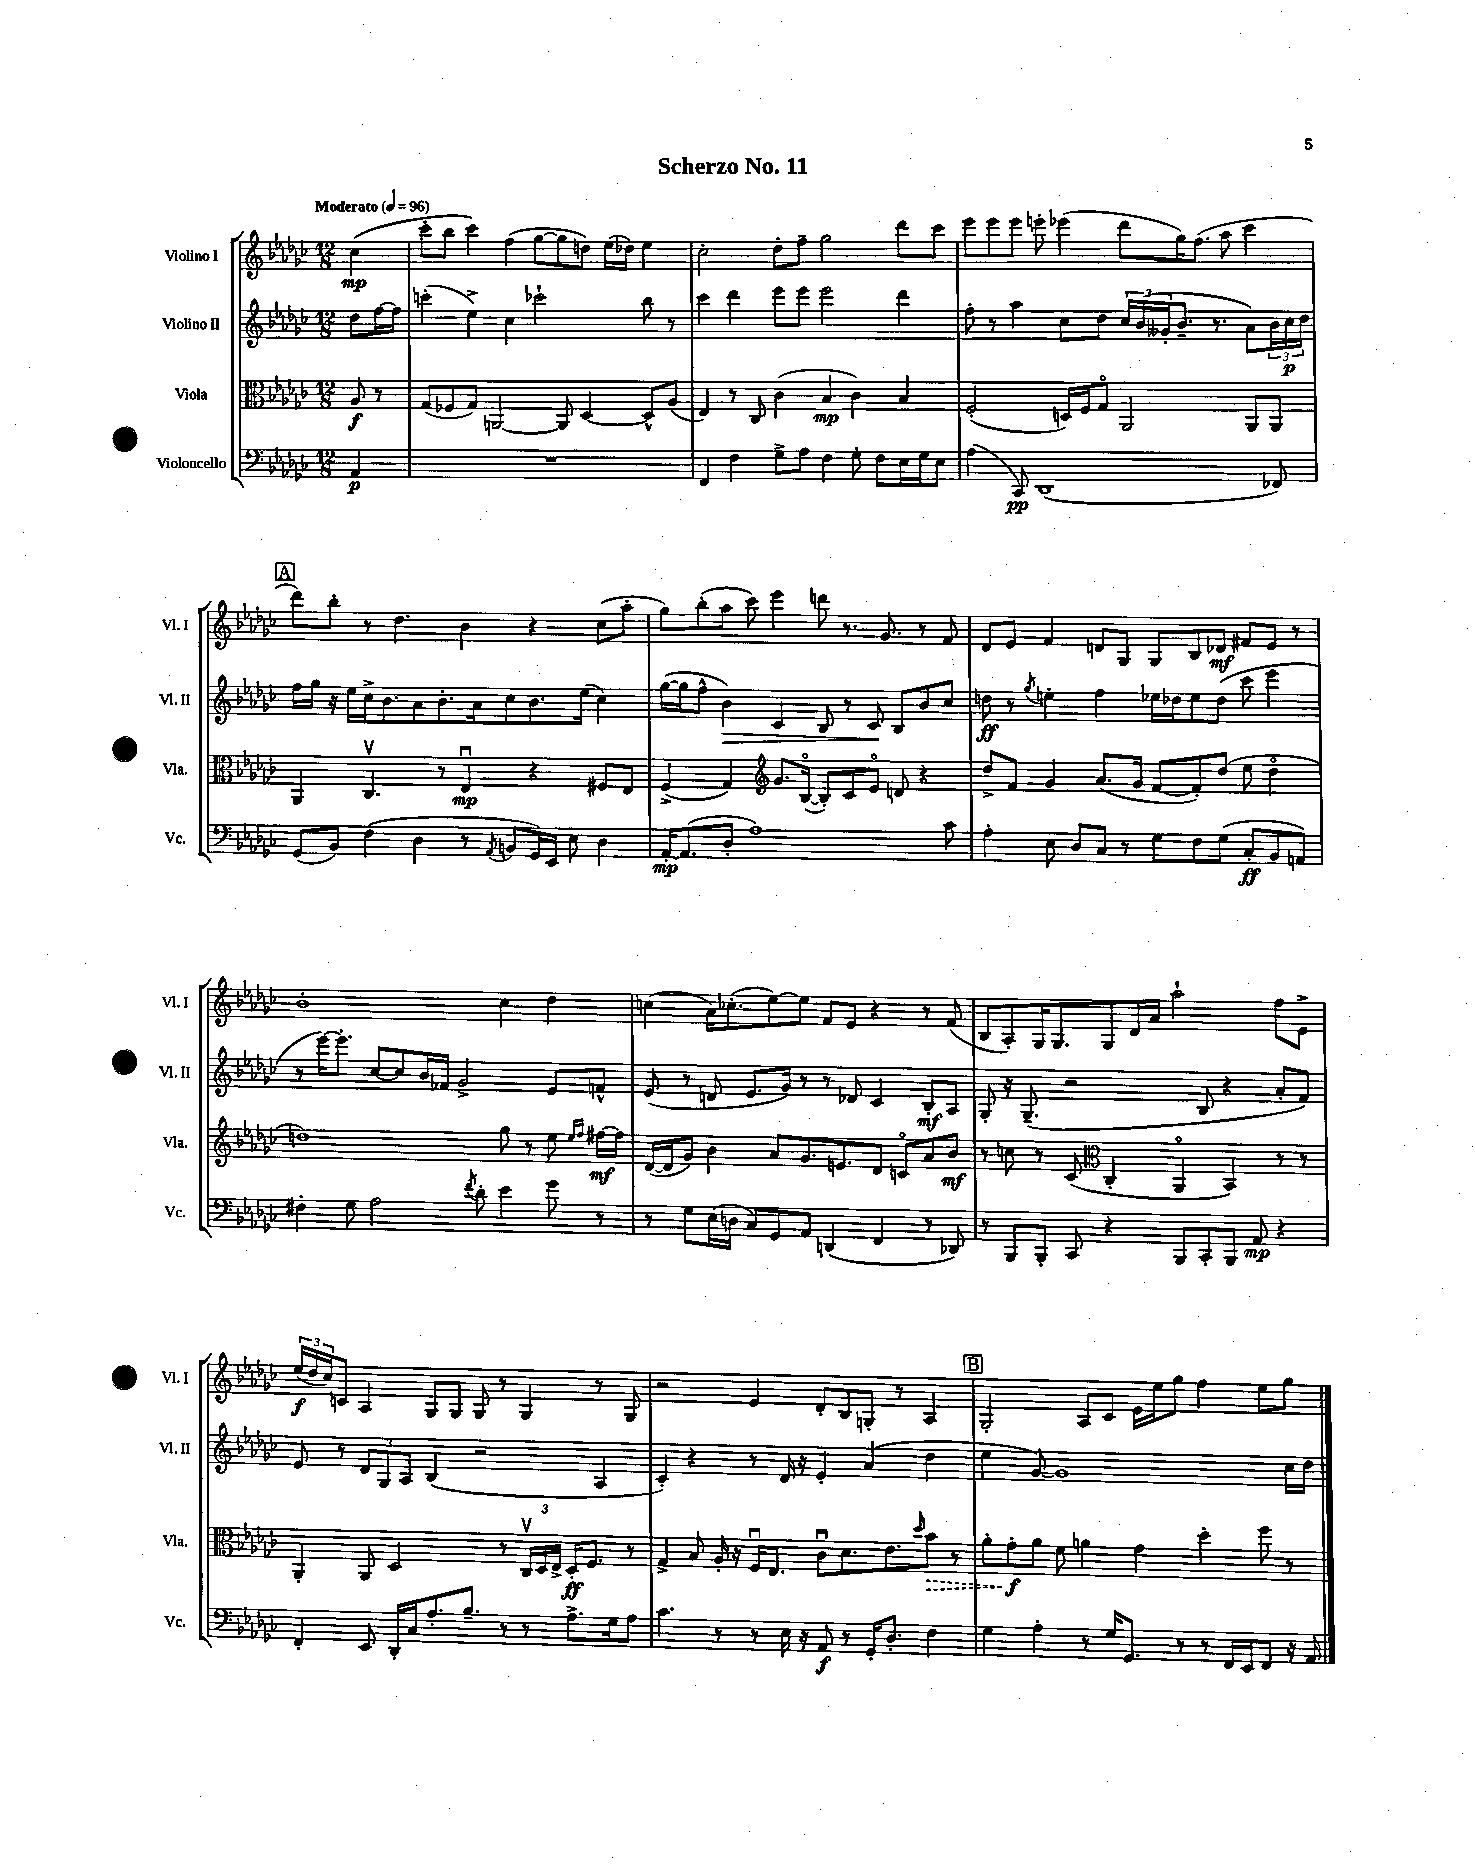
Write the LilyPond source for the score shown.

\header { title = "Scherzo No. 11" }
<<
\new StaffGroup <<
\new Staff = "s0" \with { instrumentName = "Violino I" shortInstrumentName = "Vl. I" } {
    \clef treble \key ges \major \numericTimeSignature \time 12/8 \partial 4 \tempo "Moderato" 4 = 96
    ces''4\mp( |
    ces'''8-. bes''8 ces'''4) f''4( ges''8~ ges''8 d''8) ees''16( des''16) ees''4 |
    ces''2-. des''8-. f''8-- ges''2 des'''8 ces'''8 |
    ees'''8 ees'''8 ees'''8 e'''8-. ees'''4( des'''8 ges''16) f''8.( aes''8 ces'''4 |
    \mark \markup { \box "A" } des'''8) bes''8-. r8 des''4. bes'4 r4 ces''8( aes''8-. |
    ges''8) bes''8-.( aes''8 ces'''8) ees'''4 d'''8 r8. ges'8. r8 f'8 |
    des'8 ees'8 f'4 d'8 ges8 ges8 bes8 des'8\mf fis'8 ees'8 r8 |
    bes'1-. ces''4 des''4 |
    c''4( aes'16) ces''8.-.( ees''8~) ees''8 f'8 ees'8 r4 r8 f'8( |
    bes8 aes8-.) ges16 ges8. ges8 des'16 aes'16 aes''2-! f''8 ees'8-> |
    \tuplet 3/2 { ees''16\f( des''16 ces''16) } c'8 aes4 ges8 ges8 ges8 r8 ges4 r8 ges8 |
    r2 ees'4 des'8-. bes8 g8-. r8 aes4 |
    \mark \markup { \box "B" } ges2-. aes8 ces'8 ees'16 ees''16 ges''8 f''4 ees''8 ges''8 \bar "|." |
}
\new Staff = "s1" \with { instrumentName = "Violino II" shortInstrumentName = "Vl. II" } {
    \clef treble \key ges \major \numericTimeSignature \time 12/8 \partial 4
    des''8 f''16~ f''16 |
    c'''4-.( ees''4->) ces''4 ces'''2-! bes''8 r8 |
    ces'''4 des'''4 ees'''8 ees'''8 ees'''2 des'''4 |
    f''8-. r8 aes''4 ces''8 des''8 \tuplet 3/2 { ces''16 bes'16( geses'16-. } bes'8.-- r8. aes'8) \tuplet 3/2 { bes'16 ces''16\p des''16 } |
    \mark \markup { \box "A" } f''16 ges''16 r16 ees''16 ces''16-> bes'8. aes'8 bes'8.-. aes'16 ces''8 bes'8. ees''16( ces''4) |
    ges''16~( ges''16 f''8-^ bes'4\>) ces'4 bes8 r8 ces'8\! bes8 bes'8 ces''8 |
    d''8\ff r8 \acciaccatura { ges''8 } e''4-. f''4 ees''16 des''16 ees''8 des''8( ces'''8 ees'''4 |
    r8 ees'''16~) ees'''8.-. ces''8~ ces''8 bes'16 fes'16 ges'2-> ees'8 f'8-^ |
    ees'8( r8 d'8 ees'8. ges'16) r8 r8 des'8 ces'4 bes8-.\mf aes8 |
    ges8-. r16 ges8.--( r2 bes8 r4 aes'8-. f'8) |
    ees'8 r8 \tuplet 3/2 { des'8 ges8 aes8 } bes4( r2 aes4 |
    ces'4-.) r4 r8 des'16 r16 ees'4-. aes'4( des''4 |
    \mark \markup { \box "B" } ees''4 ges'8~) ges'1 ces''16 des''16 \bar "|." |
}
\new Staff = "s2" \with { instrumentName = "Viola" shortInstrumentName = "Vla." } {
    \clef alto \key ges \major \numericTimeSignature \time 12/8 \partial 4
    aes8\f r8 |
    ges8( fes8 ges8) a,2~ a,8 des4~ des8-^ aes8( |
    ees4) r8 ces8 ces'4( bes4\mp ces'4) bes4 |
    f2-.( d16) f16 ges8\flageolet aes,2 aes,8 aes,8 |
    \mark \markup { \box "A" } aes,4 ces4.\upbow r8 ees4\downbow\mp r4 fis8 ees8 |
    f4->( ges4) \clef treble ges'8. bes16~\flageolet( bes8-.) ces'8 ees'8\flageolet d'8 r4 |
    des''8-> f'8 ges'4 aes'8.( ges'16 f'8~ f'8-.) des''8( ees''8 des''4\flageolet |
    d''1) ges''8 r8 ees''8 \grace { ees''16 f''16 } fis''16~\mf fis''16 |
    des'16~( des'16 ges'8) bes'4 aes'8 ges'8. e'8. des'8 c'8\flageolet aes'8 bes'8\mf |
    r8 c''8 r8 ces'8( \clef alto ces4-. aes,4\flageolet bes,4) r8 r8 |
    aes,4-. aes,8 des2 r8 \tuplet 3/2 { ces16\upbow des16 ees16-> } des16-.\ff f8. r8 |
    ges4-> bes8 aes16-. r16 f16\downbow ees8. ces'8\downbow des'8. ees'8. \grace { des''16 } \once \override Hairpin.style = #'dashed-line bes'8\> r8 |
    \mark \markup { \box "B" } aes'8-. ges'8-.\f\! aes'8 f'8 a'4 ges'4 des''4-. f''8 r8 \bar "|." |
}
\new Staff = "s3" \with { instrumentName = "Violoncello" shortInstrumentName = "Vc." } {
    \clef bass \key ges \major \numericTimeSignature \time 12/8 \partial 4
    aes,4\p |
    R1. |
    f,4 f4 ges8-> aes8 f4 ges8-. f8 ees16 ges16 ees8 |
    aes4( ces,8\pp) des,1( fes,8) |
    \mark \markup { \box "A" } ges,8( bes,8) f4( des4 r8 \acciaccatura { aes,8 } b,8 ges,16) ees,16 ees8 des4 |
    aes,16~-.\mp aes,8.( des8-. aes1) ces'8 |
    aes4-. ees8 des8 ces8 r8 ges8 f8 ges8( ces8-.\ff bes,8 a,8) |
    fis4-. ges8 aes2 \acciaccatura { f'8 } des'8-. ees'4 ges'8 r8 |
    r8 ges8 ees16( d16 ces8) ges,8 aes,8 d,4( f,4 r8 des,8) |
    r8 bes,,8 bes,,8-. ces,8 r4 bes,,8 ces,8-. bes,,8 aes,8\mp r4 |
    f,4-. ees,8 des,16-. ces16 aes8.-. bes8.-- r8 r8 aes8.-> ges16 aes8 |
    ces'4. r8 r8 ees16 r16 aes,8\f r8 ges,16-. des8.-. f4 |
    \mark \markup { \box "B" } ges4 aes4-. r8 ges16 ges,8. r8 r8 f,16 ees,16 f,8 r16 aes,16 \bar "|." |
}
>>
>>
\layout { \context { \Score \remove "Bar_number_engraver" } }
